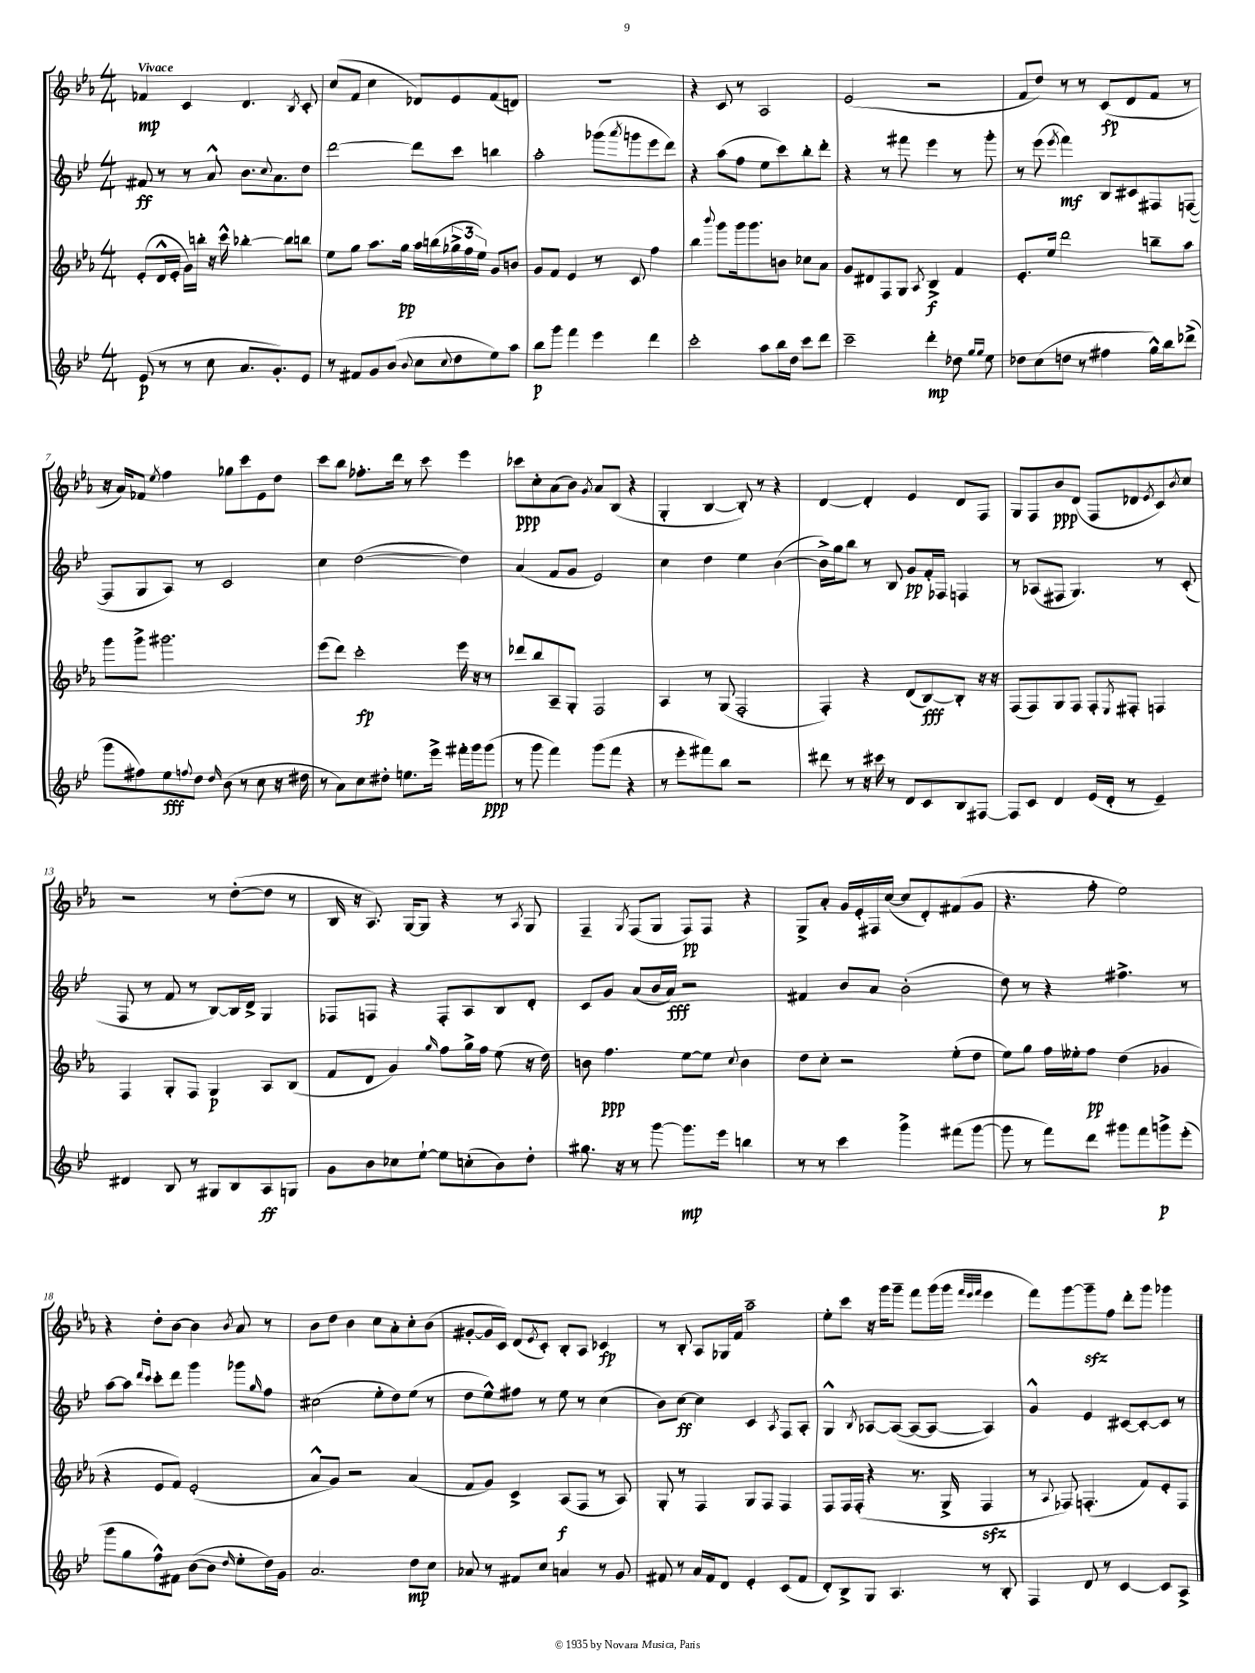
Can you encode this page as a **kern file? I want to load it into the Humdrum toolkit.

**kern	**kern	**kern	**kern
*staff4	*staff3	*staff2	*staff1
*clefG2	*clefG2	*clefG2	*clefG2
*k[b-e-]	*k[b-e-a-]	*k[b-e-]	*k[b-e-a-]
*M4/4	*M4/4	*M4/4	*M4/4
(8e-/	(8e-'/L	8f#/	4f-/
8r	16d^^/L	8r	.
.	16e-'/JJ	.	.
8r	16g\LL)	8r	4c/
.	16bb'\JJ	.	.
8cc\	16r	8a^^/	.
.	16ccc^^\	.	.
8.a/L	[4bb-'\	8.b-\L	4.d/
.	.	8qqcc/	.
8.g'/)	.	8.a\	.
.	8bb-\]L	.	.
.	.	.	8qB-/
8e-/J	8bb\J	8dd\J	8c'/
=	=	=	=
8r	8ee-\L	[2ddd\	(8cc/L
8f#/L	8gg\J	.	8f/J
8g/	8.aa-\L	.	4cc\
(8b-/J	.	.	.
.	16gg\Jk	.	.
8qqb-/	.	.	.
8cc\L	16aa-\LL	8ddd\]L	8d-/L)
.	(16bb\	.	.
8qqcc/	.	.	.
8dd\	24gg-^\	8ccc\J	8e-/
.	24ff\	.	.
.	24ee-\JJ)	.	.
8ee-\)	8g/L	4bb\	(8f/
8aa\J	8b/J	.	8d/J)
=	=	=	=
8bb-\L	8g/L	2aa'\	1r
8ggg\J	8f/J	.	.
4fff\	4e-/	.	.
4eee-\	8r	(8ggg-\L	.
.	.	8qaaa/	.
.	8c/	8ggg\	.
4ddd\	4ff\	8eee-\	.
.	.	8ddd\J)	.
=	=	=	=
2ccc'\	4bb-\	4r	4r
.	8qqbbb-/	.	.
.	8ggg\L	(8aa\L	8c/
.	16ggg\k	8ff\J	8r
.	8.ggg\	.	.
8aa\L	.	8ee-\L	2A-/
16bb-\L	8b\J	8ccc\)	.
16dd\JJ	.	.	.
8ccc\L	8cc-\L	8bb-'\	.
8ddd\J	8a-\J	8ddd'\J	.
=	=	=	=
2ccc~\	8g/L	4r	(2e-/
.	8d#/	.	.
.	8F/	8r	.
.	8G/J	8fff#\	.
.	8qA-/	.	.
4ddd'\	4B-^/	4eee-\	2r
8dd-\	4f/	8r	.
16qqgg/LL	.	.	.
16qqgg/JJ	.	.	.
8ee-\	.	8ggg'\	.
=	=	=	=
8dd-\L	8.e-'/L	8r	8f/L
(8cc\	.	(8eee-\	8dd/J)
.	16ee-/Jk	.	.
.	.	8qeee-/	.
8dd\J	2ddd\	4fff\)	8r
8r	.	.	8r
4ff#\	.	8B-/L	(8c/L
.	.	8c#/	8d/
16gg^^\LL)	8bb~\L	8F#/	8f/J
16bb-\J	.	.	.
(8ddd-^\J	8aa-\J	([8F/J	8r
=	=	=	=
8ggg\L	8ggg\L	8F/]L	16r
.	.	.	16a-/LK)
8ff#\)	8ggg^\J	8G/	8f-/J
.	.	.	8qee-/
8ee-\	2.ggg#\	8A/J)	4ff\
8qqff/	.	.	.
8dd\J	.	8r	.
16qqdd/	.	.	.
(8b-\	.	2c/	8gg-\L
8r	.	.	8ccc\
8cc\	.	.	8e-\
16r	.	.	8dd\J
16dd#\	.	.	.
=	=	=	=
8r	(8eee-\L	4cc\	8ccc\L
8a\L)	8ddd\J)	.	8bb-\J
8cc\	2ccc'\	([2dd\	8.ff-'\L
8dd#'\J	.	.	.
.	.	.	16ddd\Jk
8.ee\L	.	.	8r
.	.	.	8ccc\
16eee-^\Jk	.	.	.
16fff#'\LL	16eee-\	4dd\])	4eee-\
16ggg\J	16r	.	.
(8ggg\J	8r	.	.
=	=	=	=
8r	8ddd-/L	(4a/	8ccc-\L
8ggg\	8bb-/	.	8cc'\
4fff\)	8A-~/	8f/L	(8a-\
.	8G'/J	8g/J	8b-\J)
.	.	.	8qg/
(8ggg\L	2F/	2e-/)	8a-/L
8fff\J	.	.	(8B-/J
4r	.	.	4r
=	=	=	=
8r	4A-/	4cc\	4G'/
8eee-'\L	.	.	.
8fff#\)	8r	4dd\	[4B-/
8bb-\J	(8G/	.	.
2r	2F'/	4ee-\	8B-'/])
.	.	.	8r
.	.	([4b-\	4r
=	=	=	=
8ddd#\	4F'/)	16b-^\]LL)	[4d/
.	.	16gg\J	.
8r	.	8bb-\J	.
16r	4r	8r	4d'/]
16ccc#\	.	.	.
8r	.	8B-/	.
8d/L	(8d/L	8g/L	4e-/
8c/	[8B-/)	16f'/L	.
.	.	16F-/JJ	.
8B-/	8B-'/]J	4F/	8d/L
[8F#/J	16r	.	8F/J
.	16r	.	.
=	=	=	=
8F#/]L	(8F/L	8r	8G/L
8c/J	8F/)	(8A-/L	8F/
4d/	8G/	8F#/J	8b-/
.	8F/J	4.G/)	(8d/J
(16e-/LL	8F'/L	.	8F/L
16d'/JJ	.	.	.
.	8qE-/	.	.
8r	8F#'/J	.	8d-/
.	.	.	8qe-/
4e-~/)	4F/	8r	8c/)
.	.	.	8qb-/
.	.	(8c'/	8cc/J
=	=	=	=
4d#/	4F/	8F/	2r
.	.	8r	.
8B-/	8G'/L	8f/	.
8r	8F/J	8r	.
8G#/L	4G/	[8B-/L)	8r
8B-/	.	16B-/]L	([8dd'\L
.	.	16d^/JJ	.
8A/	8A-/L	4G/	8dd\]J
8G/J	(8B-/J	.	8r
=	=	=	=
8g\L	8f/L	8F-/L	16B-/
.	.	.	16r
8b-\	8d/J	8F/J	8.A-/)
8cc-\	4g/)	4r	.
.	.	.	[16G/LK
[8ee-`\J	.	.	8G/]J
.	16qqgg/	.	.
8ee-\]L	8ff\L	8F'/L	4r
(8cc'\	16gg^\L	8A/	.
.	16ff\JJ	.	.
8b-\)	(8ee-\	8B-/	8r
.	.	.	8qA-/
8dd'\J	16r	8d'/J	8G/
.	16dd\)	.	.
=	=	=	=
8.gg#\	8b\	8c/L	4F~/
.	4.ff\	8g/J	.
16r	.	.	.
.	.	.	8qG/
8r	.	(8a/L	(8F/L
[8ggg\	.	16b-/L	8G/J
.	.	16a/JJ)	.
8.ggg\]L	[8ee-\L	2r	8F/L)
.	8ee-\]J	.	8F/J
16eee-\Jk	.	.	.
.	8qqcc/	.	.
4bb\	4b\	.	4r
=	=	=	=
8r	8dd\L	4f#/	8G^/L
8r	8cc'\J	.	8a-'/J
4ccc\	2r	8b-/L	16g/LL
.	.	.	16e-'/
.	.	8a/J	16F#/
.	.	.	([16cc/JJ
4ggg^\	.	(2b-'\	8cc/]L
.	.	.	8d'/)
(8fff#\L	(8ee-'\L	.	(8f#/
[8ggg\J	8dd\J	.	8g/J
=	=	=	=
8ggg\]	8ee-\L)	8dd\)	4.r
8r	8gg\J	8r	.
8fff\L)	16ff\LL	4r	.
.	16ee--'\J	.	.
8ddd\J	8ff\J	.	8ff'\
8ggg#\L	(4dd\	4.ff#^\	2ee-\)
8fff\	.	.	.
8ggg^\	4g-/	.	.
(8eee-'\J	.	8r	.
=	=	=	=
8ggg\L	4r	[8aa\L	4r
8gg\	.	8aa\]J	.
.	.	16qqddd/LL	.
.	.	16qqccc/JJ	.
8ff^^\)	8e-/L	8ccc'\L	8dd'\L
8f#\J	8f/J)	8ddd\J	[8b-\J
([8b-\L	(2e-'/	4ggg\	4b-\]
8b-\]J	.	.	.
16qqdd/	.	.	8qb-/
8ee-'\L	.	8ggg-\L	8a-/
.	.	16qqgg/	.
16dd\L)	.	8ff\J	8r
16g\JJ	.	.	.
=	=	=	=
2.a/	8a-^^/L	(2cc#\	8b-\L
.	8g/J)	.	8dd\J
.	2r	.	4b-\
.	.	8ee-'\L	8cc\L
.	.	8dd\)	8a-'\
8dd\L	(4a-/	(8ee-\J	8cc'\
8cc\J	.	8r	(8b-\J
=	=	=	=
8a-/	8f/L	8dd\L	[8g#'/L
8r	8g/J)	8ee-^^\)	16g#/]L
.	.	.	16c/JJ)
8f#/L	4c^/	8ff#\J	(8d/L
.	.	.	8qe-/
8cc/J	.	8r	8c'/J)
4a/	(8A-/L	8ee-\	8B-'/L
.	8F/J	8r	8A-/J
8r	8r	(4cc\	4c-/
8g/	8A-/)	.	.
=	=	=	=
8f#/	8G'/	8b-\L)	8r
8r	8r	[8cc\J	8B-'/
16a/LL	4F/	4cc\]	8A-/L
16f#/J	.	.	.
8d/J	.	.	16G-/L
.	.	.	16f/JJ
4e-'/	8G/L	4c/	2aa-~\
.	8F/J	.	.
.	.	8qA/	.
(8c/L	4F/	8F/L	.
8f#/J	.	8A'/J	.
=	=	=	=
8d'/L)	8F/L	4G^^/	8ee-'\L
8B-^/	16F/L	.	8ccc\J
.	(16F'/JJ	.	.
.	.	8qB-/	.
8G/J	4r	[8A-/L	16r
.	.	.	16ggg\LK
4.A/	.	(8A-/_J	8ggg~\J
.	8.r	8A-/_L	8fff\L
.	.	8A-/_J	(16ggg\L
.	16G^/	.	16ggg\JJ
.	.	.	32qqfff/LLL
.	.	.	32qqeee-/
.	.	.	32qqfff/JJJ
8r	4F/	4A-/])	4eee-\
8B-'/	.	.	.
=	=	=	=
4F/	8r	4g^^/	8fff\L)
.	8qqA-/	.	.
.	8F-/)	.	[8ggg\
8d/	(4.F'/	4e-/	8ggg~\]
8r	.	.	8ff\J
[4c/	.	[8c#/L	8ddd'\L
.	8f/L)	8c#'/_	8ggg\J
8c/]L	8e-'/	8c#/]J	4ggg-\
8A^/J	8F/J	8r	.
==	==	==	==
*-	*-	*-	*-
